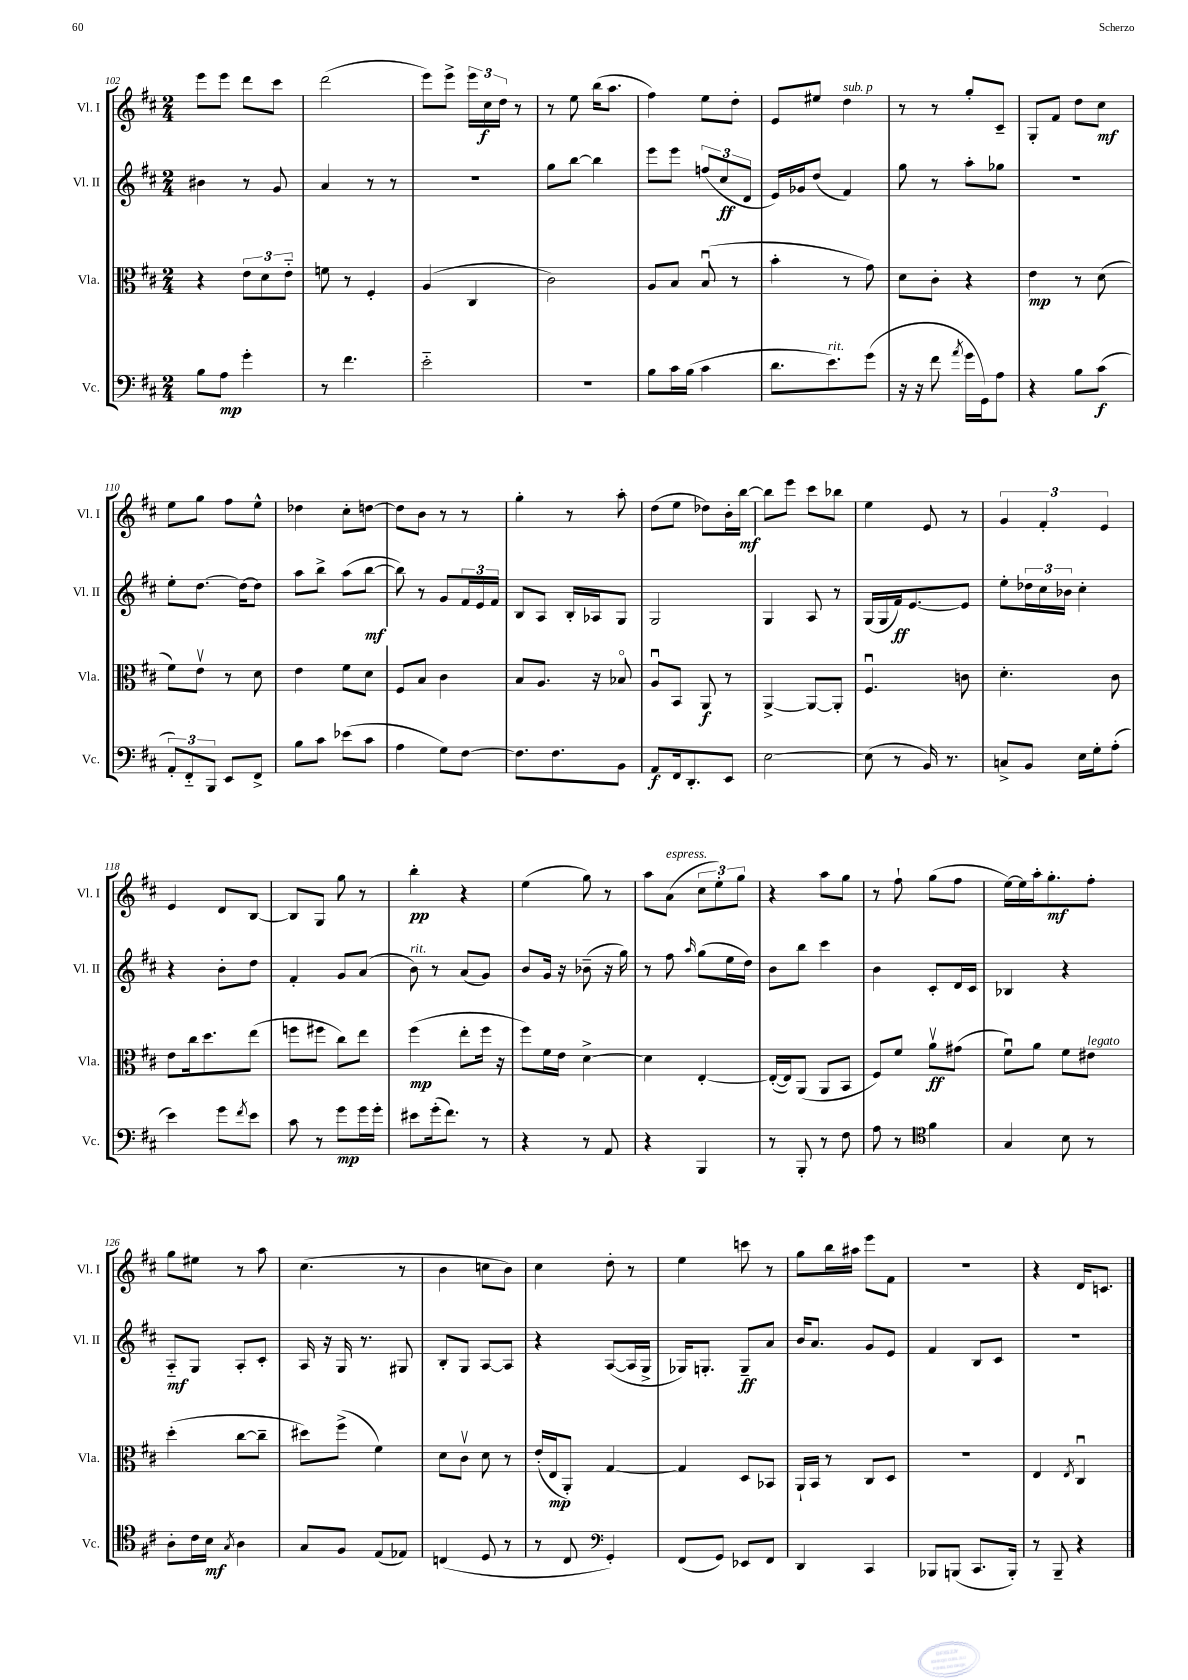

**kern	**kern	**kern	**kern
*staff4	*staff3	*staff2	*staff1
*clefF4	*clefC3	*clefG2	*clefG2
*k[f#c#]	*k[f#c#]	*k[f#c#]	*k[f#c#]
*M2/4	*M2/4	*M2/4	*M2/4
8B\L	4r	4b#\	8eee\L
8A\J	.	.	8eee\J
4g'\	12e\L	8r	8ddd\L
.	12d\	.	.
.	.	8g/	8ccc#\J
.	12e'~\J	.	.
=	=	=	=
8r	8f\	4a/	(2ddd\
4.f#\	8r	.	.
.	4F#'/	8r	.
.	.	8r	.
=	=	=	=
2e'~\	(4A/	2r	8eee\L)
.	.	.	8eee^\J
.	4C#/	.	24eee\LL
.	.	.	24cc#\
.	.	.	24dd\JJ
.	.	.	8r
=	=	=	=
2r	2c#\)	8gg\L	8r
.	.	[8bb\J	8ee\
.	.	4bb\]	(16bb\LK
.	.	.	8.aa\J
=	=	=	=
8B\L	8A/L	8eee\L	4ff#\)
16c#\L	8B/J	8eee\J	.
(16B\JJ	.	.	.
4c#\	(8Bu/	(12ff/L	8ee\L
.	.	12cc#/	.
.	8r	.	8dd'\J
.	.	12d/J	.
=	=	=	=
8.d\L	4b'\	16e/LL)	8e/L
.	.	16g-/J	.
.	.	(8dd/J	8ee#/J
8.e\)	.	.	.
.	8r	4f#/)	4dd\
(8g\J	8g\)	.	.
=	=	=	=
16r	8d\L	8gg\	8r
16r	.	.	.
8f#\	8c#'\J	8r	8r
8qa/	.	.	.
16g\LL	4r	8aa'\L	8gg'/L
16GG\J)	.	.	.
8A\J	.	8gg-\J	8c#~/J
=	=	=	=
4r	4e\	2r	8G'/L
.	.	.	8f#/J
8B\L	8r	.	8dd\L
(8c#\J	(8d\	.	8cc#\J
=	=	=	=
12AA'/L)	8f#\L)	8ee'\L	8ee\L
12FF#'~/	.	.	.
.	8ev\J	[8.dd\J	8gg\J
12BBB/J	.	.	.
8EE/L	8r	.	8ff#\L
.	.	16dd\_LK	.
8FF#^/J	8d\	8dd\]J	8ee^^\J
=	=	=	=
8B\L	4e\	8aa\L	4dd-\
8c#\J	.	8bb^\J	.
(8e-\L	8f#\L	(8aa\L	8cc#'\L
8c#\J	8d\J	[8bb\J	[8dd\J
=	=	=	=
4A\	8F#/L	8bb\])	8dd\]L
.	8B/J	8r	8b\J
8G\L)	4c#\	8g/L	8r
[8F#\J	.	24f#/L	8r
.	.	24e/	.
.	.	24f#/JJ	.
=	=	=	=
8.F#\]L	8B/L	8B/L	4gg'\
.	8.A/J	8A/J	.
8.F#\	.	.	.
.	.	16B'/LL	8r
.	16r	16A-/J	.
8BB\J	8B-o/	8G/J	8aa'\
=	=	=	=
8AA/L	8Au/L	2G/	(8dd\L
16FF#/k	8BB/J	.	8ee\J
8.DD'/	.	.	.
.	8AA/	.	8dd-\L)
8EE/J	8r	.	16b'\L
.	.	.	[16bb\JJ
=	=	=	=
[2E\	[4AA^/	4G/	8bb\]L
.	.	.	8eee\J
.	8AA/_L	8A/	8ccc#\L
.	8AA'/]J	8r	8bb-\J
=	=	=	=
(8E\]	4.F#u/	(16G/LL	4ee\
.	.	16G/	.
8r	.	16f#/J)	.
.	.	[8.e/	.
16BB/)	.	.	8e/
8.r	.	.	.
.	8c\	8e/]J	8r
=	=	=	=
8C^/L	4.d'\	8ee'\L	6g/
8BB/J	.	24dd-\L	.
.	.	24cc#\	6f#'/
.	.	24b-\JJ	.
16E\LL	.	4cc#'\	.
16G'\J	.	.	.
.	.	.	6e/
(8A'\J	8c#\	.	.
=	=	=	=
4e\)	8e\L	4r	4e/
.	16cc#\k	.	.
.	8.dd\	.	.
8g\L	.	8b'\L	8d/L
8qf#/	.	.	.
8e\J	(8ee\J	8dd\J	[8B/J
=	=	=	=
8c#\	8ff\L	4f#'/	8B/]L
8r	8ff#\J	.	8G/J
8g\L	8cc#\L)	8g/L	8gg\
16g\L	8ee\J	(8a/J	8r
16g'\JJ	.	.	.
=	=	=	=
8e#\L	(4ff#\	8b\)	4bb'\
(16g'\k	.	8r	.
8.f#\J)	.	.	.
.	8ee'\L	(8a/L	4r
8r	16ff#\Jk	8g/J)	.
.	16r	.	.
=	=	=	=
4r	8ff#\L)	8b/L	(4ee\
.	16f#\L	16g/Jk	.
.	16e\JJ	16r	.
8r	[4d^\	(8b-~\	8gg\)
8AA/	.	16r	8r
.	.	16gg\)	.
=	=	=	=
4r	4d\]	8r	8aa\L
.	.	8ff#\	(8a\J
.	.	16qqaa/	.
4BBB/	[4E'/	(8gg\L	12cc#\L
.	.	.	12ee'\)
.	.	16ee\L	.
.	.	.	12gg\J
.	.	16dd\JJ)	.
=	=	=	=
8r	(16E'/_LL	8b\L	4r
.	16E/]J)	.	.
8BBB'/	(8AA/J	8bb\J	.
8r	8AA/L	4ccc#\	8aa\L
8F#\	8BB/J	.	8gg\J
=	=	=	=
8A\	8F#/L)	4b\	8r
8r	8f#/J	.	8ff#`\
*clefC4	*	*	*
4f#\	8av\L	8c#'/L	(8gg\L
.	(8g#\J	16d/L	8ff#\J
.	.	16c#/JJ	.
=	=	=	=
4G/	8f#u\L)	4B-/	[16ee\LL)
.	.	.	16ee\]
.	8a\J	.	16aa'\J
.	.	.	8.gg'\
8B\	8f#\L	4r	.
8r	8e#\J	.	8ff#'\J
=	=	=	=
8A'\L	(4dd'\	8A'~/L	8gg\L
16c#\L	.	8G/J	8ee#\J
16B\JJ	.	.	.
8qG/	.	.	.
4A\	[8cc#\L	8A'/L	8r
.	8cc#~\]J	8c#'/J	8aa\
=	=	=	=
8G/L	8dd#\L)	16A/	(4.cc#\
.	.	16r	.
8F#/J	(8ff#^\J	16G/	.
.	.	8.r	.
(8E/L	4f#\)	.	.
8E-/J)	.	8G#/	8r
=	=	=	=
(4C/	8d\L	8B'/L	4b\
.	8c#v\J	8G/J	.
8D/	8d\	[8A/L	8cc\L
8r	8r	8A/]J	8b\J)
=	=	=	=
8r	(16e'/LL	4r	4cc#\
.	16E/J	.	.
8C#/	8AA'/J)	.	.
*clefF4	*	*	*
4GG'/)	[4G/	([8A/L	8dd'\
.	.	16A/]L	8r
.	.	16G^/JJ	.
=	=	=	=
(8FF#/L	4G/]	16G-/LK)	4ee\
.	.	8.G'/J	.
8GG/J)	.	.	.
8EE-/L	8D/L	8G~/L	8ccc\
8FF#/J	8BB-/J	8a/J	8r
=	=	=	=
4DD/	16AA`/LL	16b/LK	8gg\L
.	16BB/JJ	8.a/J	.
.	8r	.	16bb\L
.	.	.	16aa#\JJ
4CC#/	8C#/L	8g/L	8eee\L
.	8D/J	8e/J	8f#\J
=	=	=	=
8BBB-/L	2r	4f#/	2r
(8BBB/J	.	.	.
8.CC#/L	.	8B/L	.
.	.	8c#/J	.
16BBB'/Jk)	.	.	.
=	=	=	=
8r	4E/	2r	4r
8BBB~/	.	.	.
.	8qE/	.	.
4r	4C#u/	.	16d/LK
.	.	.	8.c/J
==	==	==	==
*-	*-	*-	*-
